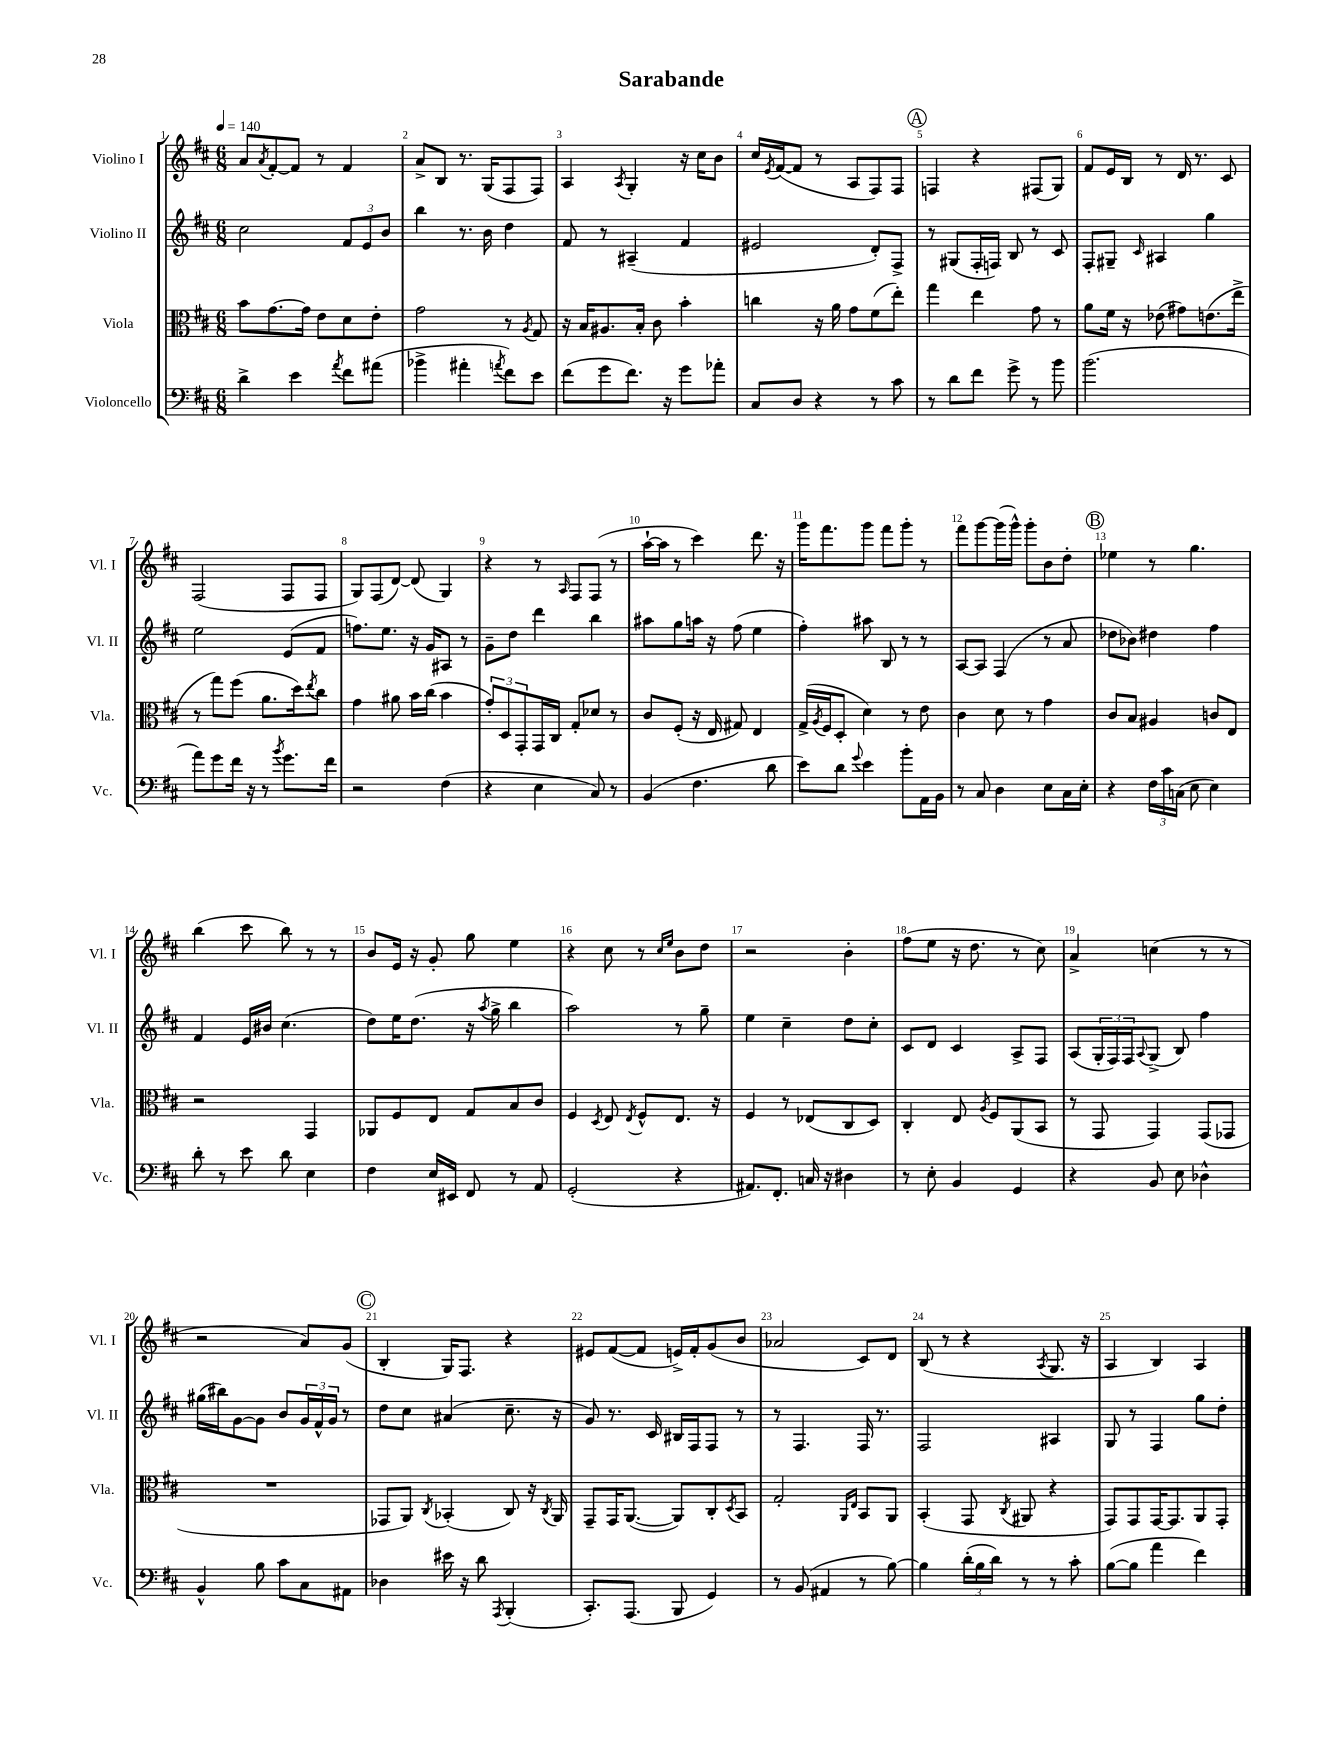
\header { title = "Sarabande" }
<<
\new StaffGroup <<
\new Staff = "s0" \with { instrumentName = "Violino I" shortInstrumentName = "Vl. I" } {
    \clef treble \key d \major \numericTimeSignature \time 6/8 \tempo 4 = 140
    a'8 \acciaccatura { a'8 } fis'8~-. fis'8 r8 fis'4 |
    a'8-> b8 r8. g16( fis8 fis8) |
    a4 \acciaccatura { a8 } g4-. r16 cis''16 b'8 |
    cis''16 \acciaccatura { e'8 } fis'16~( fis'8 r8 a8 fis8) fis8 |
    \mark \markup { \circle "A" } f4 r4 fis8( g8) |
    fis'8 e'16 b16 r8 d'16 r8. cis'8 |
    fis2( fis8 fis8 |
    g8) fis8( d'8~) d'8( g4) |
    r4 r8 \grace { a16 } fis8 fis8( r8 |
    a''16~-! a''16 r8 cis'''4) d'''8. r16 |
    g'''16 fis'''8. g'''8 fis'''8 g'''8-. r8 |
    fis'''8 g'''8~ g'''16( g'''16-^) g'''8-. b'8 d''8-. |
    \mark \markup { \circle "B" } ees''4 r8 g''4. |
    b''4( cis'''8 b''8) r8 r8 |
    b'8 e'16 r16 g'8-. g''8 e''4 |
    r4 cis''8 r8 \grace { cis''16 e''16 } b'8 d''8 |
    r2 b'4-. |
    fis''8( e''8 r16 d''8. r8 cis''8) |
    a'4-> c''4( r8 r8 |
    r2 a'8) g'8( |
    \mark \markup { \circle "C" } b4-. g16) fis8. r4 |
    eis'8 fis'8~( fis'8 e'16->) fis'16-. g'8( b'8 |
    aes'2 cis'8) d'8 |
    b8( r8 r4 \acciaccatura { a8 } g8. r16 |
    a4 b4) a4 \bar "|." |
}
\new Staff = "s1" \with { instrumentName = "Violino II" shortInstrumentName = "Vl. II" } {
    \clef treble \key d \major \numericTimeSignature \time 6/8
    cis''2 \tuplet 3/2 { fis'8 e'8 b'8 } |
    b''4 r8. b'16 d''4 |
    fis'8 r8 ais4--( fis'4 |
    eis'2 d'8-.) fis8-> |
    \mark \markup { \circle "A" } r8 gis8( fis16-. f16) b8 r8 cis'8 |
    fis8-. gis8-- \grace { cis'16 } ais4 g''4 |
    e''2 e'8( fis'8 |
    f''8.) e''8. r16 g'16 ais8 r8 |
    g'8-- d''8 d'''4 b''4 |
    ais''8 g''8 a''16 r16 fis''8( e''4 |
    fis''4-.) ais''8 b8 r8 r8 |
    a8~ a8 fis4( r8 a'8 |
    \mark \markup { \circle "B" } des''8 bes'8) dis''4 fis''4 |
    fis'4 e'16 bis'16 cis''4.( |
    d''8) e''16 d''8.( r16 \acciaccatura { a''8 } g''16-> b''4 |
    a''2) r8 g''8-- |
    e''4 cis''4-- d''8 cis''8-. |
    cis'8 d'8 cis'4 a8-> fis8 |
    a8( \tuplet 3/2 { g16-. fis16) fis16 } \appoggiatura { a8 } g8->( b8) fis''4 |
    gis''16( bis''16) g'8~ g'8 b'8 \tuplet 3/2 { g'16 fis'16-^ g'16 } r8 |
    \mark \markup { \circle "C" } d''8 cis''8 ais'4( cis''8.-- r16 |
    g'8) r8. cis'16 bis16 fis16 fis8 r8 |
    r8 fis4. fis16 r8. |
    fis2 ais4 |
    g8 r8 fis4 g''8 d''8-. \bar "|." |
}
\new Staff = "s2" \with { instrumentName = "Viola" shortInstrumentName = "Vla." } {
    \clef alto \key d \major \numericTimeSignature \time 6/8
    b'8 g'8.~ g'16 e'8 d'8 e'8-. |
    g'2 r8 \acciaccatura { a8 } g8 |
    r16 b16 ais8. b16-. cis'8 b'4-. |
    c''4 r16 a'16 g'8 fis'8( e''8-.) |
    \mark \markup { \circle "A" } g''4 e''4 g'8 r8 |
    a'8 fis'16 r16 ees'8( gis'8) e'8.( e''16-> |
    r8 g''8) fis''8( a'8. d''16) \acciaccatura { e''8 } cis''8 |
    g'4 ais'8 b'16 cis''16( b'4 |
    \tuplet 3/2 { g'8-.) d8 g,8-. } g,16 cis16 g8-. des'8 r8 |
    cis'8 fis8-.( r16 e16 gis8) e4 |
    g16->( \acciaccatura { a8 } fis16 d8-. d'4) r8 e'8 |
    cis'4 d'8 r8 g'4 |
    \mark \markup { \circle "B" } cis'8 b8 ais4 c'8 e8 |
    r2 g,4 |
    aes,8 fis8 e8 g8 b8 cis'8 |
    fis4 \acciaccatura { d8 } e8 \acciaccatura { e8 } fis8-^ e8. r16 |
    fis4 r8 ees8( cis8 d8) |
    cis4-. e8 \acciaccatura { a8 } fis8 a,8( b,8 |
    r8 g,8 g,4) g,8( ges,8 |
    R2. |
    \mark \markup { \circle "C" } ges,8 a,8) \acciaccatura { cis8 } bes,4-.( cis8) r16 \acciaccatura { cis8 } a,16 |
    g,8-- g,16 a,8.~( a,8) cis8-. \acciaccatura { d8 } b,8 |
    g2-. \grace { a,16 e16 } b,8 a,8 |
    b,4-.( g,8 \acciaccatura { cis8 } ais,8 r4 |
    g,8) g,8 g,16~ g,8. a,8 g,8-. \bar "|." |
}
\new Staff = "s3" \with { instrumentName = "Violoncello" shortInstrumentName = "Vc." } {
    \clef bass \key d \major \numericTimeSignature \time 6/8
    d'4-> e'4 \acciaccatura { a'8 } fis'8 ais'8( |
    bes'4-> ais'4-. \acciaccatura { a'8 } fis'8) e'8 |
    fis'8( g'8 fis'8.) r16 g'8 aes'8-. |
    cis8 d8 r4 r8 cis'8 |
    \mark \markup { \circle "A" } r8 d'8 fis'8 g'8-> r8 b'8 |
    b'2.( |
    a'8) g'8 fis'16 r16 r8 \acciaccatura { b'8 } g'8. fis'16 |
    r2 fis4( |
    r4 e4 cis8) r8 |
    b,4( fis4. d'8 |
    e'8) d'8 \appoggiatura { g'8 } e'4 b'8-. a,16 b,16 |
    r8 cis8 d4 e8 cis16 e16-. |
    \mark \markup { \circle "B" } r4 \tuplet 3/2 { fis16 cis'16 c16( } e8 e4) |
    d'8-. r8 e'8 d'8 e4 |
    fis4 e16 eis,16 fis,8 r8 a,8 |
    g,2-.( r4 |
    ais,8.) fis,8.-. c16 r16 dis4 |
    r8 e8-. b,4 g,4 |
    r4 b,8 e8 des4-^ |
    b,4-^ b8 cis'8 cis8 ais,8 |
    \mark \markup { \circle "C" } des4 eis'16 r16 d'8 \acciaccatura { a,,8 } b,,4-.( |
    cis,8.-.) a,,8.( b,,8 g,4) |
    r8 b,8( ais,4 r8 b8~) |
    b4 \tuplet 3/2 { d'16-.( b16 d'16) } r8 r8 cis'8-. |
    b8~( b8 a'4 fis'4) \bar "|." |
}
>>
>>
\layout { \context { \Score \override BarNumber.break-visibility = ##(#f #t #t) barNumberVisibility = #all-bar-numbers-visible } }
